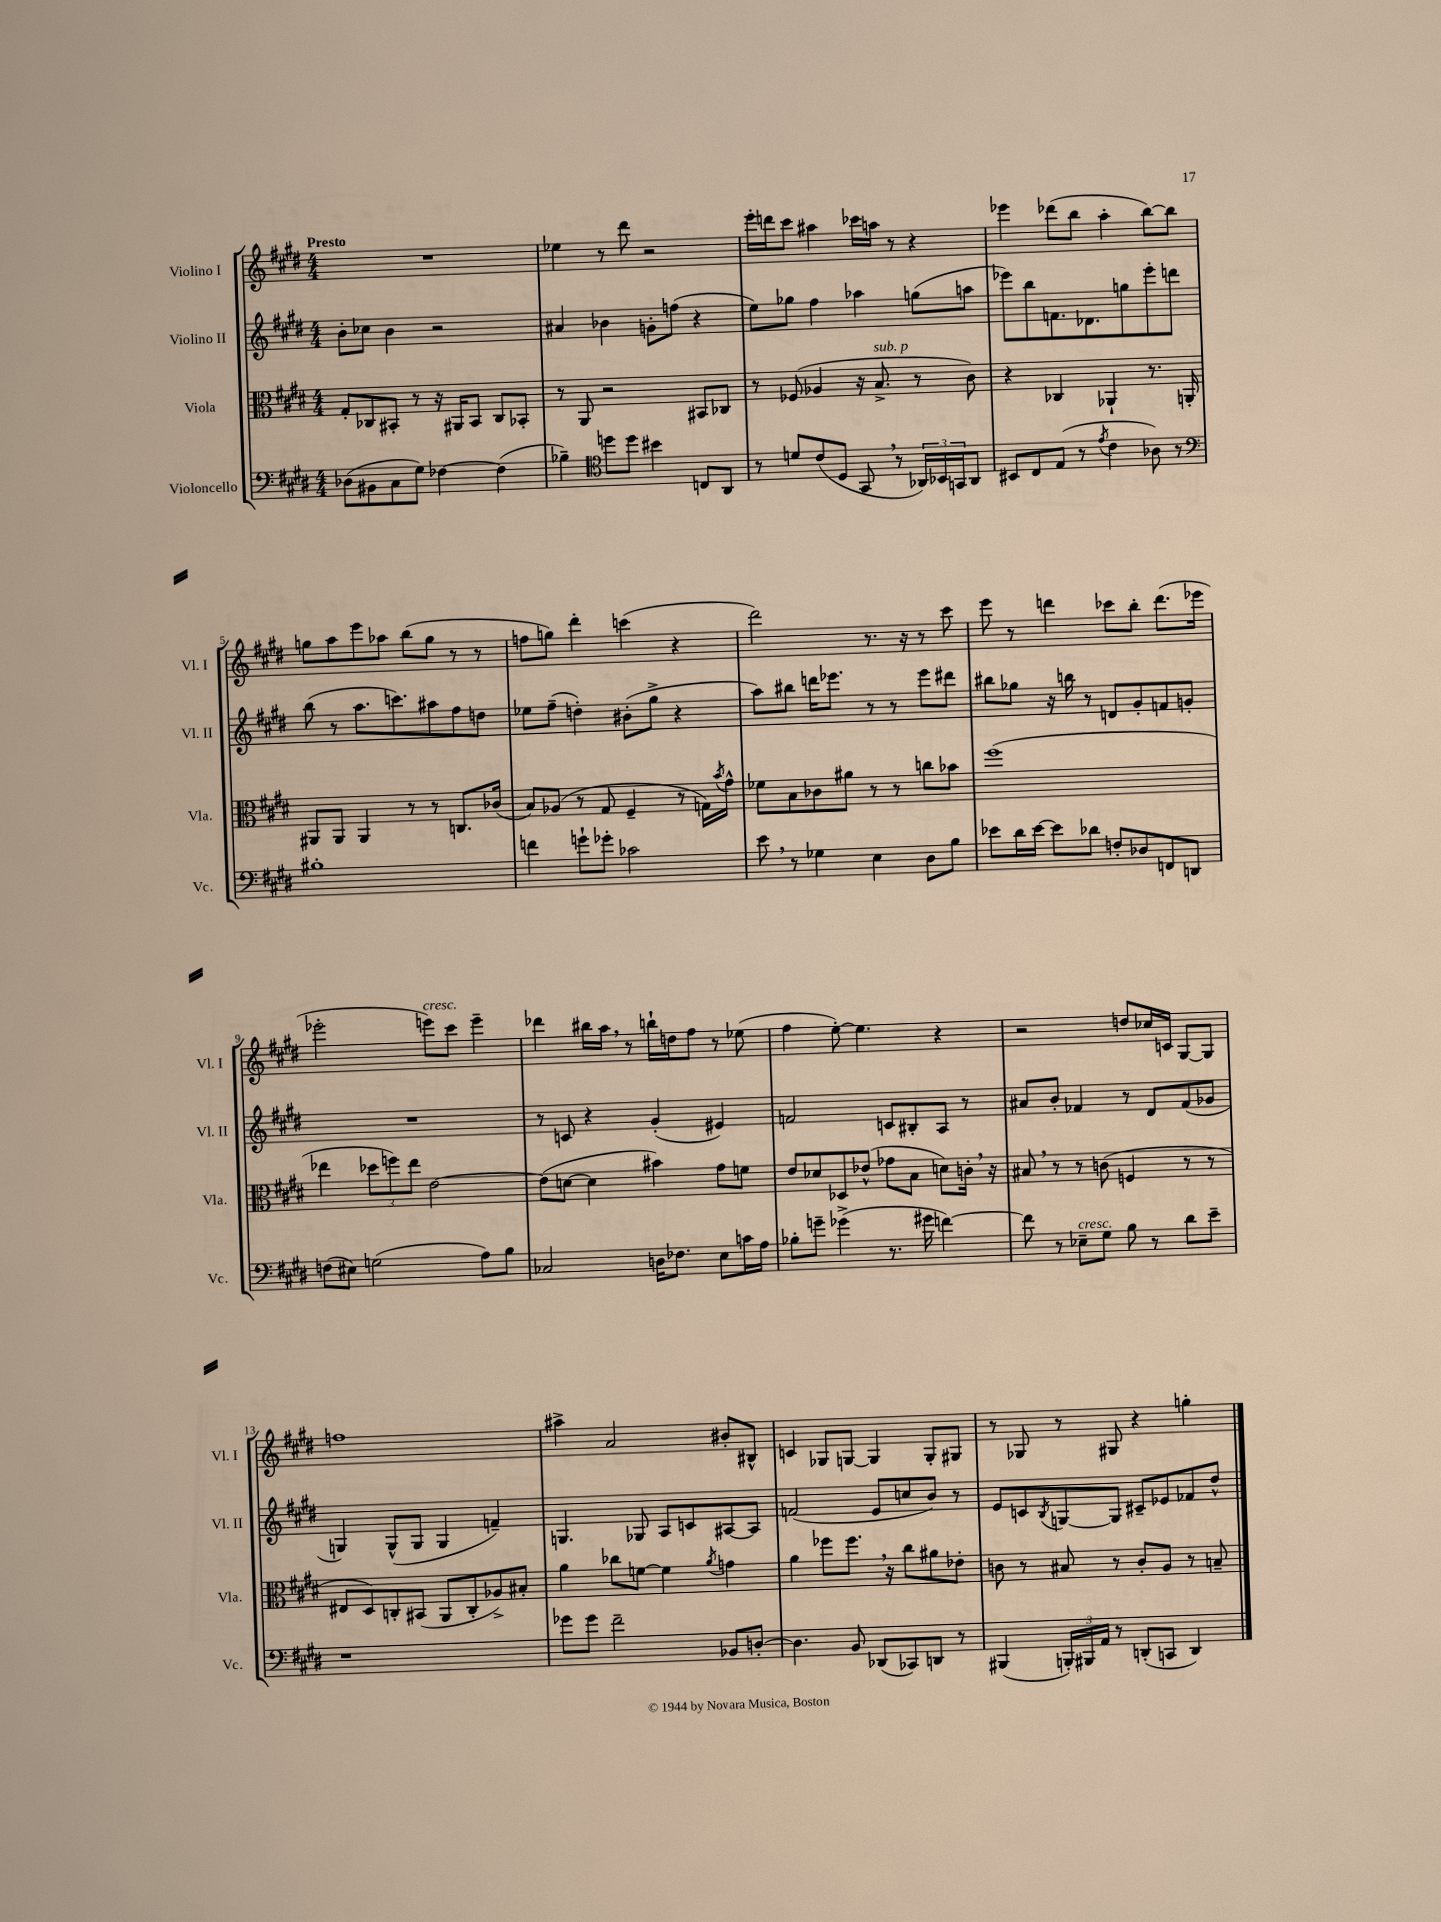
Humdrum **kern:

**kern	**kern	**kern	**kern
*staff4	*staff3	*staff2	*staff1
*clefF4	*clefC3	*clefG2	*clefG2
*k[f#c#g#d#]	*k[f#c#g#d#]	*k[f#c#g#d#]	*k[f#c#g#d#]
*M4/4	*M4/4	*M4/4	*M4/4
(8D-\L	8G#'/L	8b'\L	1r
8BB#\	8C-/	8cc-\J	.
8C#\	8BB#'/J	4b\	.
8G#\J)	8r	.	.
[4F-\	16r	2r	.
.	16AA#/LK	.	.
.	8BB#/J	.	.
(4F-\]	8C-/L	.	.
.	8BB-'/J	.	.
=	=	=	=
4B-~\)	8r	4a#/	4ee-\
.	8AA/	.	.
*clefC4	*	*	*
8dd\L	2r	4b-\	8r
8dd\J	.	.	8ddd#\
4b#\	.	8g'\L	2r
.	.	(8ff\J	.
8C/L	8BB#/L	4r	.
8AA/J	8C-/J	.	.
=	=	=	=
8r	8r	8ee\L)	16eee'\LL
.	.	.	16ddd\J
8d/L	(8F-/	8gg-\J	8ccc#\J
(8c#/	4A-/	4ff#\	4aa#\
8D#/J	.	.	.
8GG#/	16r	4aa-\	16ccc-\LL
.	8.B^/	.	16aa\JJ
8r	.	.	8r
24AA-/LL)	8r	(8gg\L	4r
24BB-/	.	.	.
24GG/J	.	.	.
8AA-/J	8c#\)	8aa\J	.
=	=	=	=
8BB#/L	4r	8eee-\L)	4eee-\
8C#/	.	8bb\	.
(8E/J	4C-/	8.f\	(8ddd-\L
8r	.	.	8bb\J
.	.	8.d-\	.
8qe/	.	.	.
4c#\	4AA-`/	.	4aa'\
.	.	8gg\	.
8A-\)	8.r	8eee-'\	[8bb\L)
8r	.	8ddd\J	8bb\]J
.	16AA'/	.	.
=	=	=	=
*clefF4	*	*	*
1B#'	8AA#/L	(8bb\	8gg\L
.	8AA#/J	8r	8aa\
.	4AA#/	8.aa\L	8eee\
.	.	.	8aa-\J
.	.	8.ccc\)	.
.	8r	.	(8bb\L
.	8r	8aa#\	8gg\J
.	8.C/L	8ff#\	8r
.	.	8dd\J	8r
.	(16c-/Jk	.	.
=	=	=	=
4f\	8B/L)	8ee-\L	8ff\L
.	(8A-/J	(8ff#~\J	8gg\J)
8g`\L	8r	4dd'\)	4ddd#'\
8g-'\J	8G#/	.	.
2c-\	4F#~/	(8b#'\L	(4ccc\
.	.	8gg#^\J	.
.	8r	4r	4r
.	16G\LL)	.	.
.	8qb/	.	.
.	16g#^^\JJ	.	.
=	=	=	=
8e\	8f-\L	8aa\L)	2ddd#\)
8r	8B\	8bb#\J	.
4G-\	8c-\	16ddd\LK	.
.	.	8.eee-\J	.
.	8a#\J	.	.
4E\	8r	8r	8.r
.	8r	8r	.
.	.	.	16r
8D#\L	8cc\L	8eee-\L	8r
8B\J	8b-\J	8ddd#\J	8ccc#\
=	=	=	=
8e-\L	(1ff#	8bb#\L	8eee\
16d#\L	.	8gg-\J	8r
[16e-\JJ	.	.	.
8e-\]L	.	16r	4ddd\
.	.	16bb\	.
8d-\J	.	8r	.
8F'/L	.	8d/L	8ccc-\L
8D-/	.	8g#'/	8bb'\J
8FF/	.	8f/	(8.ddd\L
8DD/J	.	8g'/J	.
.	.	.	16eee-\Jk
=	=	=	=
(8F\L	4ee-\	1r	2eee-'\
8E#\J)	.	.	.
(2G\	12dd-\L	.	.
.	12ff\)	.	.
.	12ee-\J	.	.
.	[2e\	.	8eee\L)
.	.	.	8ccc#\J
8A\L)	.	.	4eee~\
8B\J	.	.	.
=	=	=	=
2C-/	(8e\]L	8r	4ddd-\
.	[8d\J	8c/	.
.	4d\]	4r	16bb#\LL
.	.	.	16aa\JJ
.	.	.	8r
16D\LK	4b#\)	(4g#'/	16bb`\LL
8.F-\J	.	.	16dd\J
.	.	.	8ff#\J
8E\L	8g#\L	4e#/)	8r
16c\L	8f\J	.	(8ee-\
16A\JJ	.	.	.
=	=	=	=
8B-'\L	8e/L	2f/	4ff#\
8g~\J	8d-/	.	.
(4g-^\	8D-/	.	[8ee'\)
.	(8e-^^/J	.	4.ee\]
8.r	8g-\L	8c/L	.
.	8B\J	8B#'/	.
16g#\	.	.	.
[4f\)	8d\L)	8A/J	4r
.	16c'\Jk	8r	.
.	16r	.	.
=	=	=	=
8f\]	8B#/	8a#/L	2r
8r	8r	8b'/J	.
8E-~\L	8r	4f-/	.
8G#\J	(8c\	.	.
8B\	4F/	8r	8dd/L
8r	.	8d#/L	16cc-/L
.	.	.	16c/JJ
8d#\L	8r	(8f-/	[8G#/L
8e~\J	8r	8g-/J	8G#/]J
=	=	=	=
1r	8E#/L	4G/)	1ff
.	8D#/)	.	.
.	8C'/	(8G^^/L	.
.	(8BB#/J	8G/J	.
.	8AA/L	4G/	.
.	8C'/	.	.
.	8A-^/)	4f~/)	.
.	8B#'/J	.	.
=	=	=	=
8g-\L	4a\	4.G/	4aa#^\
8g-\J	.	.	.
2f#~\	8cc-\L	.	2a/
.	[8f\J	8G-/	.
.	4f\]	8A/L	.
.	.	8c/	.
.	8qa/	.	.
8BB-/L	4g\	[8A#/	8b#'/L
[8D'/J	.	8A#/]J	8B#^^/J
=	=	=	=
4.D\]	4a\	(2f/	4c/
.	8ff-\L	.	8G-/L
8BB/	8.ff-\J	.	[8G/J
(8DD-/L	.	8e/L	4G/]
.	16r	.	.
8CC-/)	8cc#\L	8cc/	.
8DD/J	8a#\	8b/J)	8G'/L
8r	8e-'\J	8r	8G#/J
=	=	=	=
(4BBB#/	8c\	8e/L	8r
.	8r	8c/	8G-/
.	.	8qB/	.
24BBB'/LL)	8B#/	[8G/	8r
24BBB#/	.	.	.
24AA/JJ	.	.	.
8r	8r	8G/]J	8G#/
(8DD'/L	8c'/L	8c#~/L	4r
8CC/J	8A/J	8e-/	.
4DD/)	8r	8f-/	4gg'\
.	8B~/	8dd#^^/J	.
==	==	==	==
*-	*-	*-	*-
